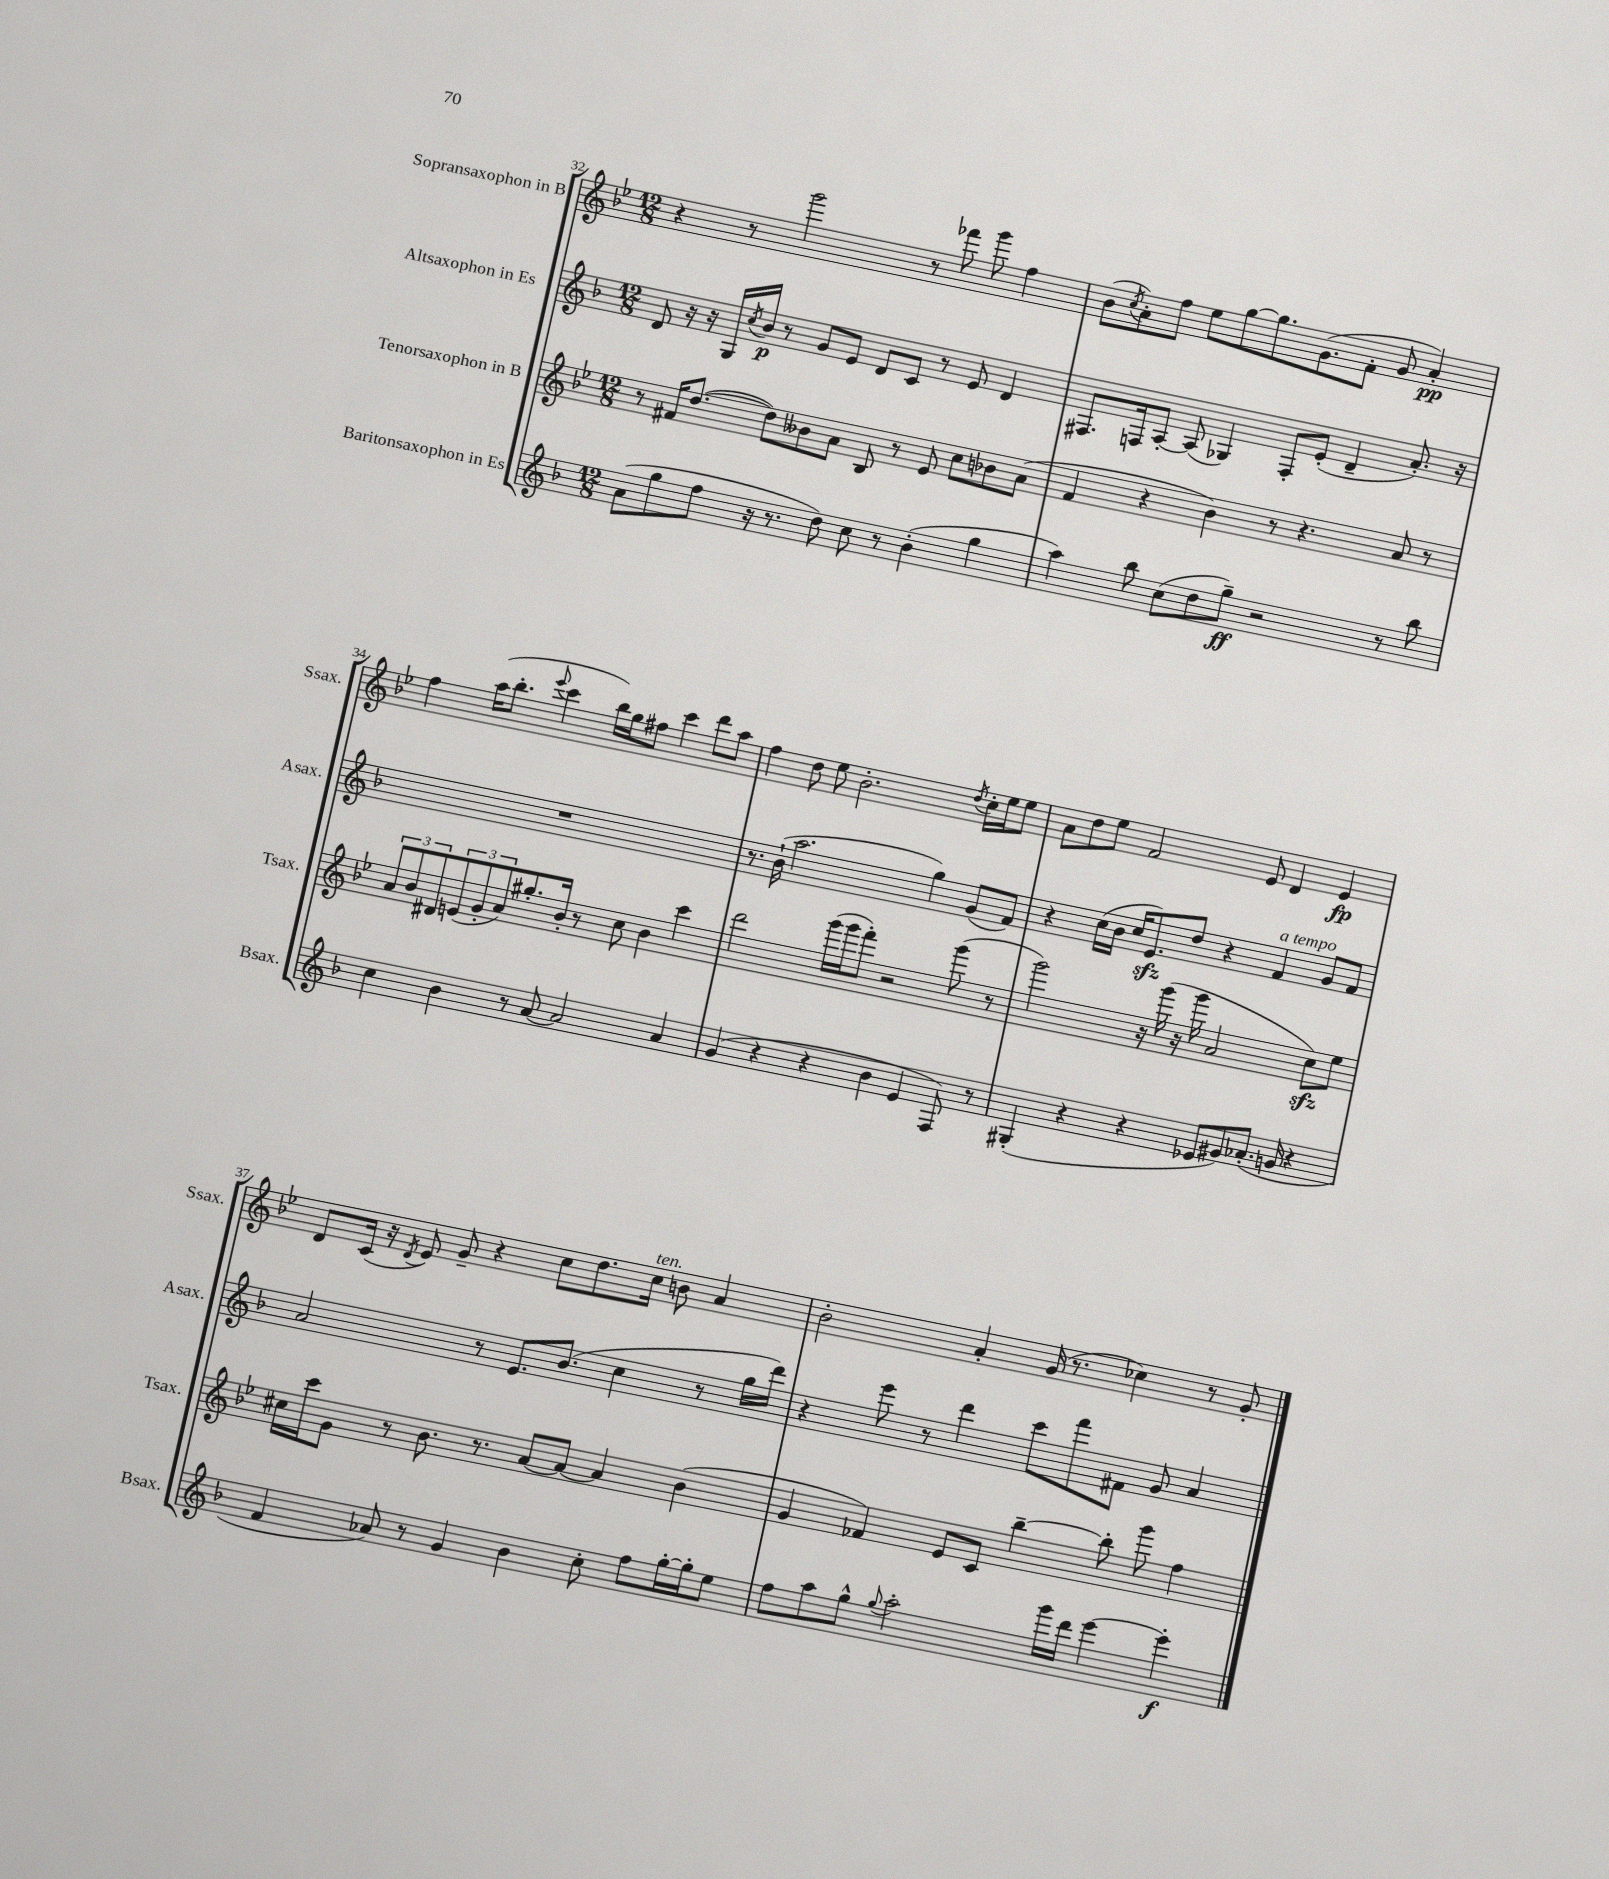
<<
\new StaffGroup <<
\new Staff = "s0" \with { instrumentName = "Sopransaxophon in B" shortInstrumentName = "Ssax." } {
    \clef treble \key bes \major \numericTimeSignature \time 12/8
    r4 r8 g'''2 r8 fes'''8 g'''8 f''4 |
    bes'8( \acciaccatura { c''8 } a'8-.) f''8 ees''8 g''8~ g''8. g'8.( f'8-. g'8 a'4-.\pp) |
    f''4 a''16( bes''8.-. \appoggiatura { ees'''8 } c'''4 bes''16) g''16 fis''8 c'''4 d'''8 a''8 |
    f''4 d''8 ees''8 bes'2.-. \acciaccatura { d''8 } c''16-. ees''16 ees''8 |
    a'8 d''8 ees''8 f'2 ees'8 d'4 ees'4\fp |
    d'8 c'16( r16 \acciaccatura { d'8 } ees'8) g'8-- r4 c''8 d''8. c''16^\markup { \italic "ten." } b'8 a'4 |
    bes'2-. a'4-. g'16( r8. ces''4) r8 g'8-. \bar "|." |
}
\new Staff = "s1" \with { instrumentName = "Altsaxophon in Es" shortInstrumentName = "Asax." } {
    \clef treble \key f \major \numericTimeSignature \time 12/8
    d'8 r16 r16 g16 \acciaccatura { c''8 } bes'16\p r8 g'8 e'8 d'8 c'8 r8 e'8 d'4 |
    fis8. f16 a8~-. a8( ges4) f8-. e'8-.( d'4-- a'8.-.) r16 |
    R1. |
    r8. bes'16-!( a''2. g''4) g'8( f'8) |
    r4 c''16( bes'16 c''16 e'8.\sfz) d''8 r4 f'4^\markup { \italic "a tempo" } g'8 f'8 |
    a'2 r8 e'8. bes'8.( c''4 r8 g''16 d'''16) |
    r4 e'''8 r8 d'''4 c'''8 f'''8 fis'8 g'8 a'4 \bar "|." |
}
\new Staff = "s2" \with { instrumentName = "Tenorsaxophon in B" shortInstrumentName = "Tsax." } {
    \clef treble \key bes \major \numericTimeSignature \time 12/8
    r8 fis'16 d''8.~( d''8) beses'8 a'8 bes8 r8 ees'8 c''8 bes'8 a'8( |
    f'4 r4 bes'4) r8 r4. a'8 r8 |
    \tuplet 3/2 { a'8 bes'8 dis'8 } \tuplet 3/2 { e'8( g'8-. a'8) } gis''8.-. bes'16-. r8 c''8 bes'4 c'''4 |
    d'''2 g'''16( g'''16 f'''8-.) r2 g'''8( r8 |
    g'''2) r16 g'''16( r16 g'''16 a'2 c''8\sfz) ees''8 |
    cis''16 c'''16 g'8 r8 bes'8. r8. a'8~ a'8~ a'4 bes'4( |
    g'4 fes'4) ees'8 c'8 bes''4~-- bes''8-. g'''8 f''4 \bar "|." |
}
\new Staff = "s3" \with { instrumentName = "Baritonsaxophon in Es" shortInstrumentName = "Bsax." } {
    \clef treble \key f \major \numericTimeSignature \time 12/8
    a'8( g''8 f''8 r16 r8. d''8) c''8 r8 bes'4-.( g''4 |
    a''4) bes''8 c''8( d''8 g''8--\ff) r2 r8 bes''8 |
    c''4 bes'4 r8 a'8~ a'2 a'4 |
    g'4( r4 r4 bes'4 e'4 f8) r8 |
    gis4-.( r4 r4 ees'8 gis'8) aes'8.-.( g'16 r4 |
    f'4 aes'8) r8 g'4 bes'4 c''8-. f''8 g''16~-. g''16-. e''8 |
    f''8 a''8 g''8-^ \appoggiatura { g''8 } a''2-. g'''16 d'''16 e'''4~ e'''4-.\f \bar "|." |
}
>>
>>
\layout { \context { \Score currentBarNumber = #32 } }
